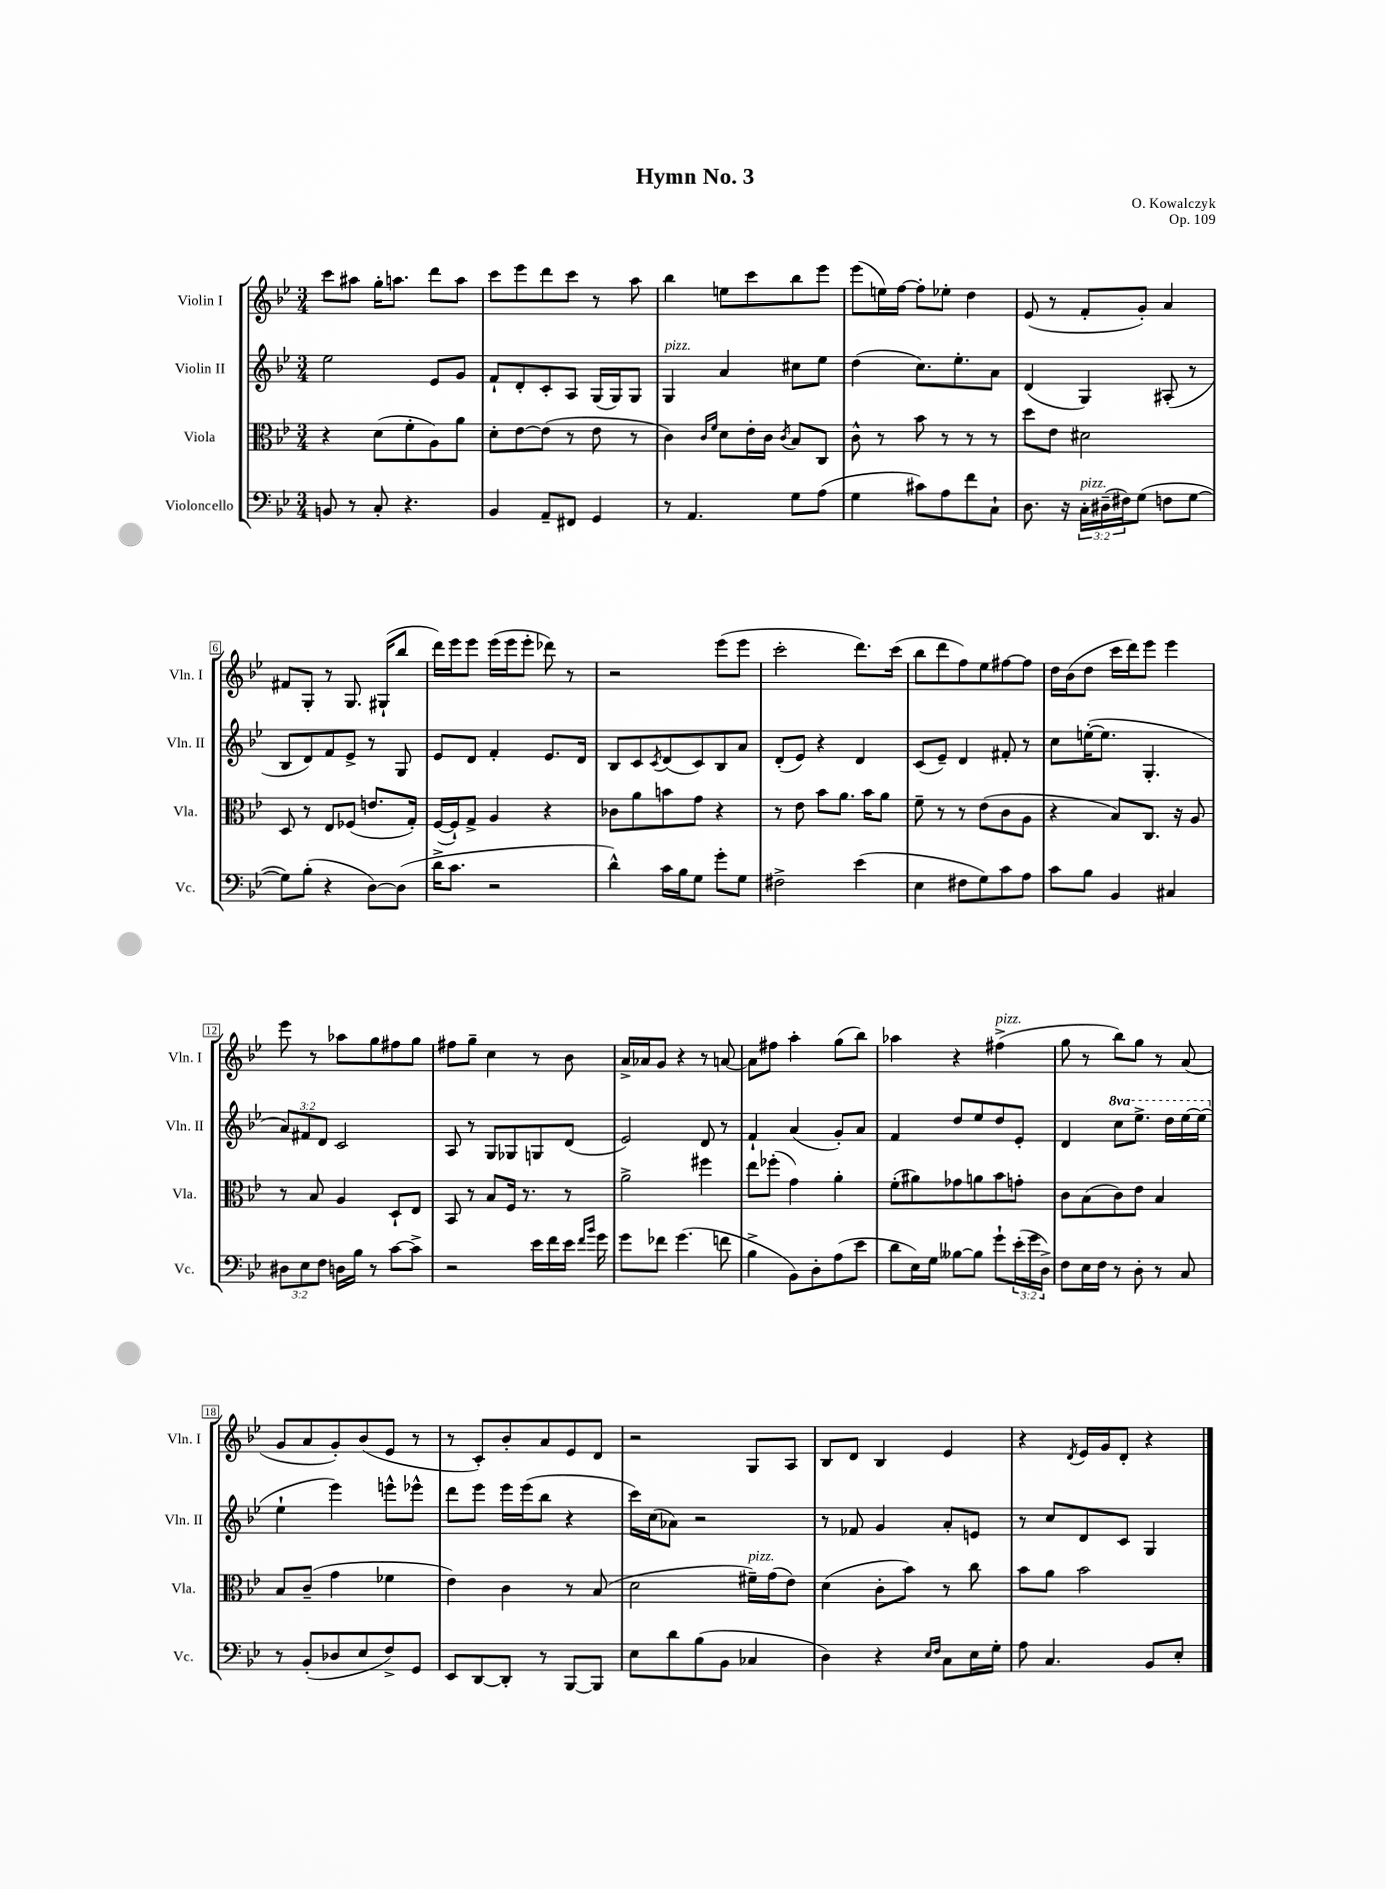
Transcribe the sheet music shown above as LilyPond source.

\header { title = "Hymn No. 3" composer = "O. Kowalczyk" opus = "Op. 109" }
<<
\new StaffGroup <<
\new Staff = "s0" \with { instrumentName = "Violin I" shortInstrumentName = "Vln. I" } {
    \clef treble \key bes \major \numericTimeSignature \time 3/4
    c'''8 ais''8 g''16-. a''8. d'''8 a''8 |
    c'''8 ees'''8 d'''8 c'''8 r8 a''8 |
    bes''4 e''8 c'''8 bes''8 ees'''8 |
    ees'''8( e''16) f''16~ f''8-. ees''8-. d''4 |
    ees'8( r8 f'8-. g'8-.) a'4 |
    fis'8 g8-. r8 g8. gis16-!( bes''8 |
    d'''16) ees'''16 ees'''8 ees'''16( ees'''16 ees'''8-. des'''8) r8 |
    r2 ees'''8( ees'''8 |
    c'''2-. d'''8.) c'''16( |
    bes''8 d'''8 f''8) ees''8 fis''8~ fis''8 |
    d''16 bes'16( d''8 c'''16 d'''16) ees'''8 ees'''4 |
    ees'''8 r8 aes''8 g''8 fis''8 g''8 |
    fis''8 g''8-- c''4 r8 bes'8 |
    a'16-> aes'16 g'8 r4 r8 a'8~ |
    a'8 fis''8 a''4-. g''8( bes''8) |
    aes''4 r4 fis''4->^\markup { \italic "pizz." }( |
    g''8 r8 bes''8) g''8 r8 a'8( |
    g'8 a'8 g'8-.) bes'8( ees'8 r8 |
    r8 c'8-.) bes'8-. a'8 ees'8 d'8 |
    r2 g8 a8 |
    bes8 d'8 bes4 ees'4 |
    r4 \acciaccatura { d'8 } ees'16 g'16 d'8-. r4 \bar "|." |
}
\new Staff = "s1" \with { instrumentName = "Violin II" shortInstrumentName = "Vln. II" } {
    \clef treble \key bes \major \numericTimeSignature \time 3/4 \override Staff.TupletNumber.text = #tuplet-number::calc-fraction-text \set Staff.ottavationMarkups = #ottavation-simple-ordinals
    ees''2 ees'8 g'8 |
    f'8-! d'8-. c'8-. a8 g16( g16) g8 |
    g4^\markup { \italic "pizz." } a'4 cis''8 ees''8 |
    d''4( c''8.) ees''8.-. a'8 |
    d'4( g4) ais8-.( r8 |
    bes8 d'8) f'8 ees'8-> r8 g8 |
    ees'8 d'8 f'4-. ees'8. d'16 |
    bes8 c'8 \acciaccatura { c'8 } d'8( c'8) bes8 a'8 |
    d'8-.( ees'8) r4 d'4 |
    c'8( ees'8--) d'4 fis'8-. r8 |
    c''8 e''16~-.( e''8. g4.-. |
    \tuplet 3/2 { a'8) fis'8 d'8 } c'2 |
    a8 r8 g8 ges8 g8 d'8( |
    ees'2) d'8 r8 |
    f'4-! a'4( g'8-.) a'8 |
    f'4 d''8 ees''8 d''8 ees'8-. |
    d'4 \ottava #1 c'''8 ees'''8.-> d'''16 ees'''16~ ees'''16( \ottava #0 |
    ees''4-! ees'''4) e'''8-^ ees'''8-^ |
    d'''8 ees'''8 ees'''16 ees'''16( bes''8 r4 |
    c'''16) c''16( aes'8) r2 |
    r8 fes'8 g'4 a'8-. e'8 |
    r8 c''8 d'8 c'8 g4 \bar "|." |
}
\new Staff = "s2" \with { instrumentName = "Viola" shortInstrumentName = "Vla." } {
    \clef alto \key bes \major \numericTimeSignature \time 3/4
    r4 d'8( f'8-. a8) a'8 |
    d'8-. ees'8~ ees'8( r8 ees'8 r8 |
    c'4) \grace { c'16 f'16 } d'8 ees'16-. c'16 \acciaccatura { c'8 } bes8 c8 |
    c'8-^ r8 bes'8 r8 r8 r8 |
    d''8 ees'8 dis'2 |
    d8 r8 ees8 fes8( e'8. g16-.) |
    f16~( f16-!) g8-> a4 r4 |
    ces'8 a'8 b'8 g'8 r4 |
    r8 ees'8 bes'8 a'8. bes'16 a'8 |
    f'8-- r8 r8 ees'8( c'8 a8 |
    r4 bes8) c8. r16 a8 |
    r8 bes8 a4 d8-! ees8 |
    bes,8 r8 bes8 f16 r8. r8 |
    a'2-> fis''4 |
    ees''8 fes''8-.( g'4) a'4-. |
    f'8-.( ais'8) ges'8 a'8 bes'8 g'8-. |
    c'8 bes8( c'8) ees'8 bes4 |
    bes8 c'8--( g'4 fes'4 |
    ees'4) c'4 r8 bes8( |
    d'2 fis'16--^\markup { \italic "pizz." }) g'16( ees'8) |
    d'4( c'8-. bes'8) r8 c''8 |
    bes'8 a'8 bes'2 \bar "|." |
}
\new Staff = "s3" \with { instrumentName = "Violoncello" shortInstrumentName = "Vc." } {
    \clef bass \key bes \major \numericTimeSignature \time 3/4 \override Staff.TupletNumber.text = #tuplet-number::calc-fraction-text
    b,8 r8 c8-. r4. |
    bes,4 a,8-- fis,8 g,4 |
    r8 a,4. g8 a8( |
    g4 cis'8) a8 f'8 c8-! |
    d8. r16 \tuplet 3/2 { c16-.^\markup { \italic "pizz." } dis16--( fis16) } g8( f8 g8~ |
    g8) bes8-.( r4 d8~) d8( |
    d'16-> c'8. r2 |
    d'4-^) c'16 bes16 g8 g'8-. g8 |
    fis2-> ees'4( |
    ees4 fis8 g8) c'8 a8 |
    c'8 bes8 bes,4 cis4 |
    \tuplet 3/2 { dis8 ees8 f8 } d16 bes16 r8 c'8~ c'8-> |
    r2 ees'16 f'16 ees'16 \grace { f'16 bes'16 } g'16 |
    g'8 fes'8 g'4.( f'8 |
    bes4-> bes,8) d8-. a8( ees'8 |
    d'8 ees16) g16 beses8~ beses8 g'8-! \tuplet 3/2 { ees'16-.( g'16 d16->) } |
    f8 ees16 f16 r8 d8-. r8 c8 |
    r8 bes,8-.( des8 ees8 f8->) g,8 |
    ees,8 d,8~ d,8-. r8 bes,,8~ bes,,8 |
    ees8 d'8 bes8( bes,8 ces4 |
    d4) r4 \grace { ees16 f16 } c8 ees16 g16-. |
    a8 c4. bes,8 ees8-. \bar "|." |
}
>>
>>
\layout { \context { \Score \override BarNumber.stencil = #(make-stencil-boxer 0.1 0.3 ly:text-interface::print) } }
